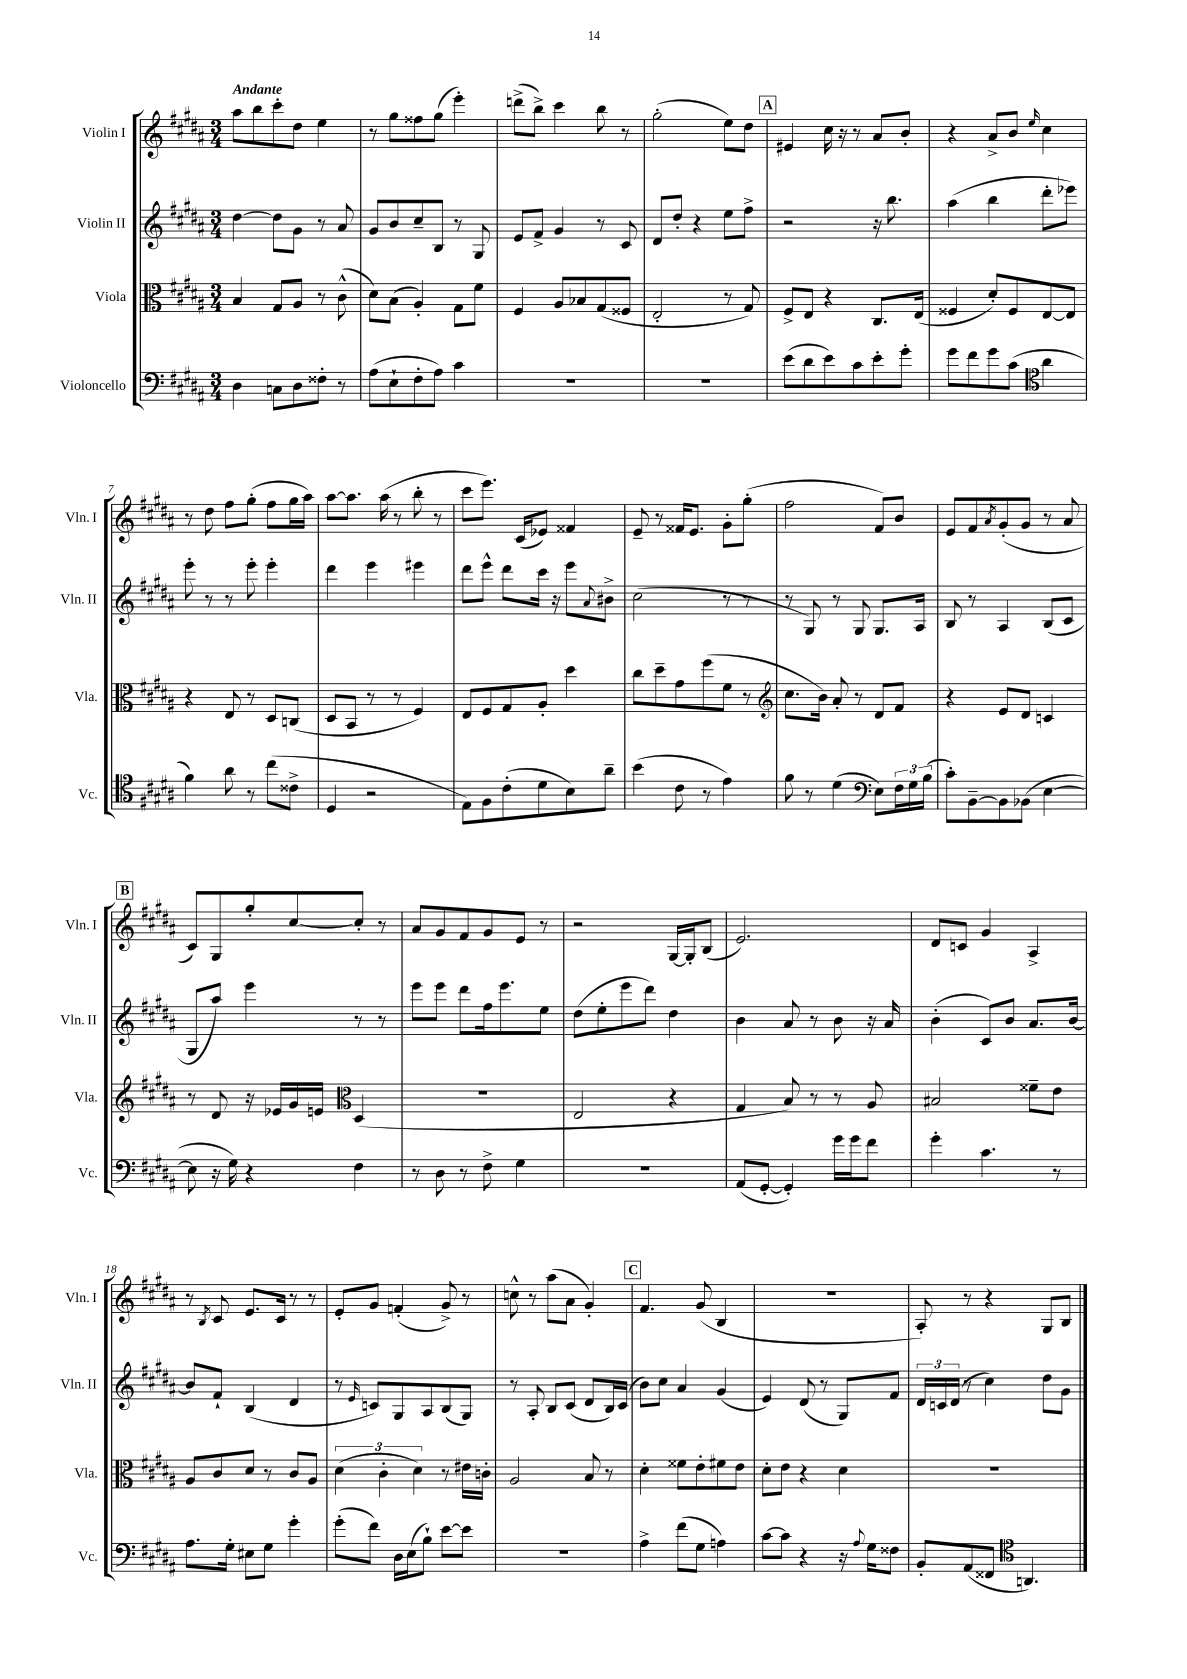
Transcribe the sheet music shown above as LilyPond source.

<<
\new StaffGroup <<
\new Staff = "s0" \with { instrumentName = "Violin I" shortInstrumentName = "Vln. I" } {
    \clef treble \key b \major \numericTimeSignature \time 3/4 \tempo "Andante"
    ais''8 b''8 cis'''8-. dis''8 e''4 |
    r8 gis''8 fisis''8 gis''8( e'''4-.) |
    d'''8->( b''8->) cis'''4 b''8 r8 |
    gis''2-.( e''8) dis''8 |
    \mark \markup { \box "A" } eis'4 cis''16 r16 r8 ais'8 b'8-. |
    r4 ais'8-> b'8 \grace { e''16 } cis''4 |
    r8 dis''8 fis''8 gis''8-.( fis''8 gis''16 ais''16) |
    ais''8~ ais''8. ais''16( r8 b''8-. r8 |
    cis'''8 e'''8.) cis'16( ees'8) fisis'4 |
    e'8-- r8 fisis'16 e'8. gis'8-. gis''8-.( |
    fis''2 fis'8) b'8 |
    e'8 fis'8 \acciaccatura { ais'8 } gis'8-.( gis'8 r8 ais'8 |
    \mark \markup { \box "B" } cis'8) gis8 gis''8-. cis''8~ cis''8-. r8 |
    ais'8 gis'8 fis'8 gis'8 e'8 r8 |
    r2 gis16~ gis16-. b8( |
    e'2.) |
    dis'8 c'8 gis'4 ais4-> |
    r8 \acciaccatura { b8 } cis'8 e'8. cis'16 r8 r8 |
    e'8-. gis'8 f'4-.( gis'8->) r8 |
    c''8-^ r8 ais''8( ais'8 gis'4-.) |
    \mark \markup { \box "C" } fis'4. gis'8( b4 |
    R2. |
    ais8-.) r8 r4 gis8 b8 \bar "|." |
}
\new Staff = "s1" \with { instrumentName = "Violin II" shortInstrumentName = "Vln. II" } {
    \clef treble \key b \major \numericTimeSignature \time 3/4
    dis''4~ dis''8 gis'8 r8 ais'8 |
    gis'8 b'8 cis''8-- b8 r8 gis8 |
    e'8 fis'8-> gis'4 r8 cis'8 |
    dis'8 dis''8-. r4 e''8 fis''8-> |
    \mark \markup { \box "A" } r2 r16 b''8. |
    ais''4( b''4 dis'''8-. ees'''8) |
    e'''8-. r8 r8 e'''8-. e'''4-. |
    dis'''4 e'''4 eis'''4 |
    dis'''8 e'''8-^ dis'''8 cis'''16 r16 e'''8 \appoggiatura { ais'8 } bis'8-> |
    cis''2( r8 r8 |
    r8 gis8) r8 gis8 gis8. ais16 |
    b8 r8 ais4 b8( cis'8 |
    \mark \markup { \box "B" } gis8 ais''8) e'''4 r8 r8 |
    e'''8 e'''8 dis'''8 fis''16 e'''8. e''8 |
    dis''8( e''8-. e'''8 dis'''8) dis''4 |
    b'4 ais'8 r8 b'8 r16 ais'16 |
    b'4-.( cis'8) b'8 ais'8. b'16~ |
    b'8 fis'8-! b4( dis'4 |
    r8 \grace { e'16 } c'8) gis8 ais8 b8( gis8) |
    r8 ais8-. b8 cis'8( dis'8 b16) cis'16( |
    \mark \markup { \box "C" } b'8) cis''8 ais'4 gis'4( |
    e'4) dis'8( r8 gis8) fis'8 |
    \tuplet 3/2 { dis'16 c'16 dis'16( } r8 cis''4) dis''8 gis'8 \bar "|." |
}
\new Staff = "s2" \with { instrumentName = "Viola" shortInstrumentName = "Vla." } {
    \clef alto \key b \major \numericTimeSignature \time 3/4
    b4 gis8 ais8 r8 cis'8-^( |
    dis'8) b8( ais4-.) gis8 fis'8 |
    fis4 ais8 bes8 gis8( fisis8 |
    e2-. r8 gis8) |
    \mark \markup { \box "A" } fis8-> e8 r4 cis8. e16( |
    fisis4 dis'8-.) fisis8 e8~ e8 |
    r4 e8 r8 dis8 c8( |
    dis8 b,8 r8 r8 fis4) |
    e8 fis8 gis8 ais8-. dis''4 |
    cis''8 dis''8-- gis'8 fis''8( fis'8 r8 |
    \clef treble cis''8. b'16) ais'8-. r8 dis'8 fis'8 |
    r4 e'8 dis'8 c'4 |
    \mark \markup { \box "B" } r8 dis'8 r16 ees'16 gis'16 e'16 \clef alto dis4( |
    R2. |
    e2 r4 |
    gis4 b8) r8 r8 ais8 |
    bis2 fisis'8-- e'8 |
    ais8 cis'8 dis'8 r8 cis'8 ais8 |
    \tuplet 3/2 { dis'4( cis'4-. dis'4) } r8 eis'16 c'16-. |
    ais2 b8 r8 |
    \mark \markup { \box "C" } dis'4-. fisis'8 e'8-. fis'8 e'8 |
    dis'8-. e'8 r4 dis'4 |
    R2. \bar "|." |
}
\new Staff = "s3" \with { instrumentName = "Violoncello" shortInstrumentName = "Vc." } {
    \clef bass \key b \major \numericTimeSignature \time 3/4
    dis4 c8 dis8 fisis8-. r8 |
    ais8( e8-! fis8-. ais8) cis'4 |
    R2. |
    R2. |
    \mark \markup { \box "A" } e'8( dis'8 e'8) cis'8 e'8-. gis'8-. |
    gis'8 fis'8 gis'8 cis'8( \clef tenor ais'4 |
    fis'4) ais'8 r8 cis''8( cisis'8-> |
    dis4 r2 |
    e8) fis8 cis'8-.( dis'8 b8) ais'8-- |
    b'4( cis'8 r8 e'4) |
    fis'8 r8 dis'4( \clef bass e8) \tuplet 3/2 { fis16 gis16 b16( } |
    cis'8-.) b,8~-- b,8 bes,8( e4~ |
    \mark \markup { \box "B" } e8 r16 gis16) r4 fis4 |
    r8 dis8 r8 fis8-> gis4 |
    R2. |
    ais,8( gis,8~-. gis,4-.) gis'16 gis'16 fis'8 |
    gis'4-. cis'4. r8 |
    ais8. gis16-. eis8 gis8 gis'4-. |
    gis'8-.( fis'8) dis16 e16( b8-!) e'8~ e'8 |
    R2. |
    \mark \markup { \box "C" } ais4-> fis'8( gis8 a4) |
    cis'8~ cis'8 r4 r16 \appoggiatura { ais8 } gis16 fisis8 |
    b,8-. ais,8( fisis,8 \clef tenor a,4.) \bar "|." |
}
>>
>>
